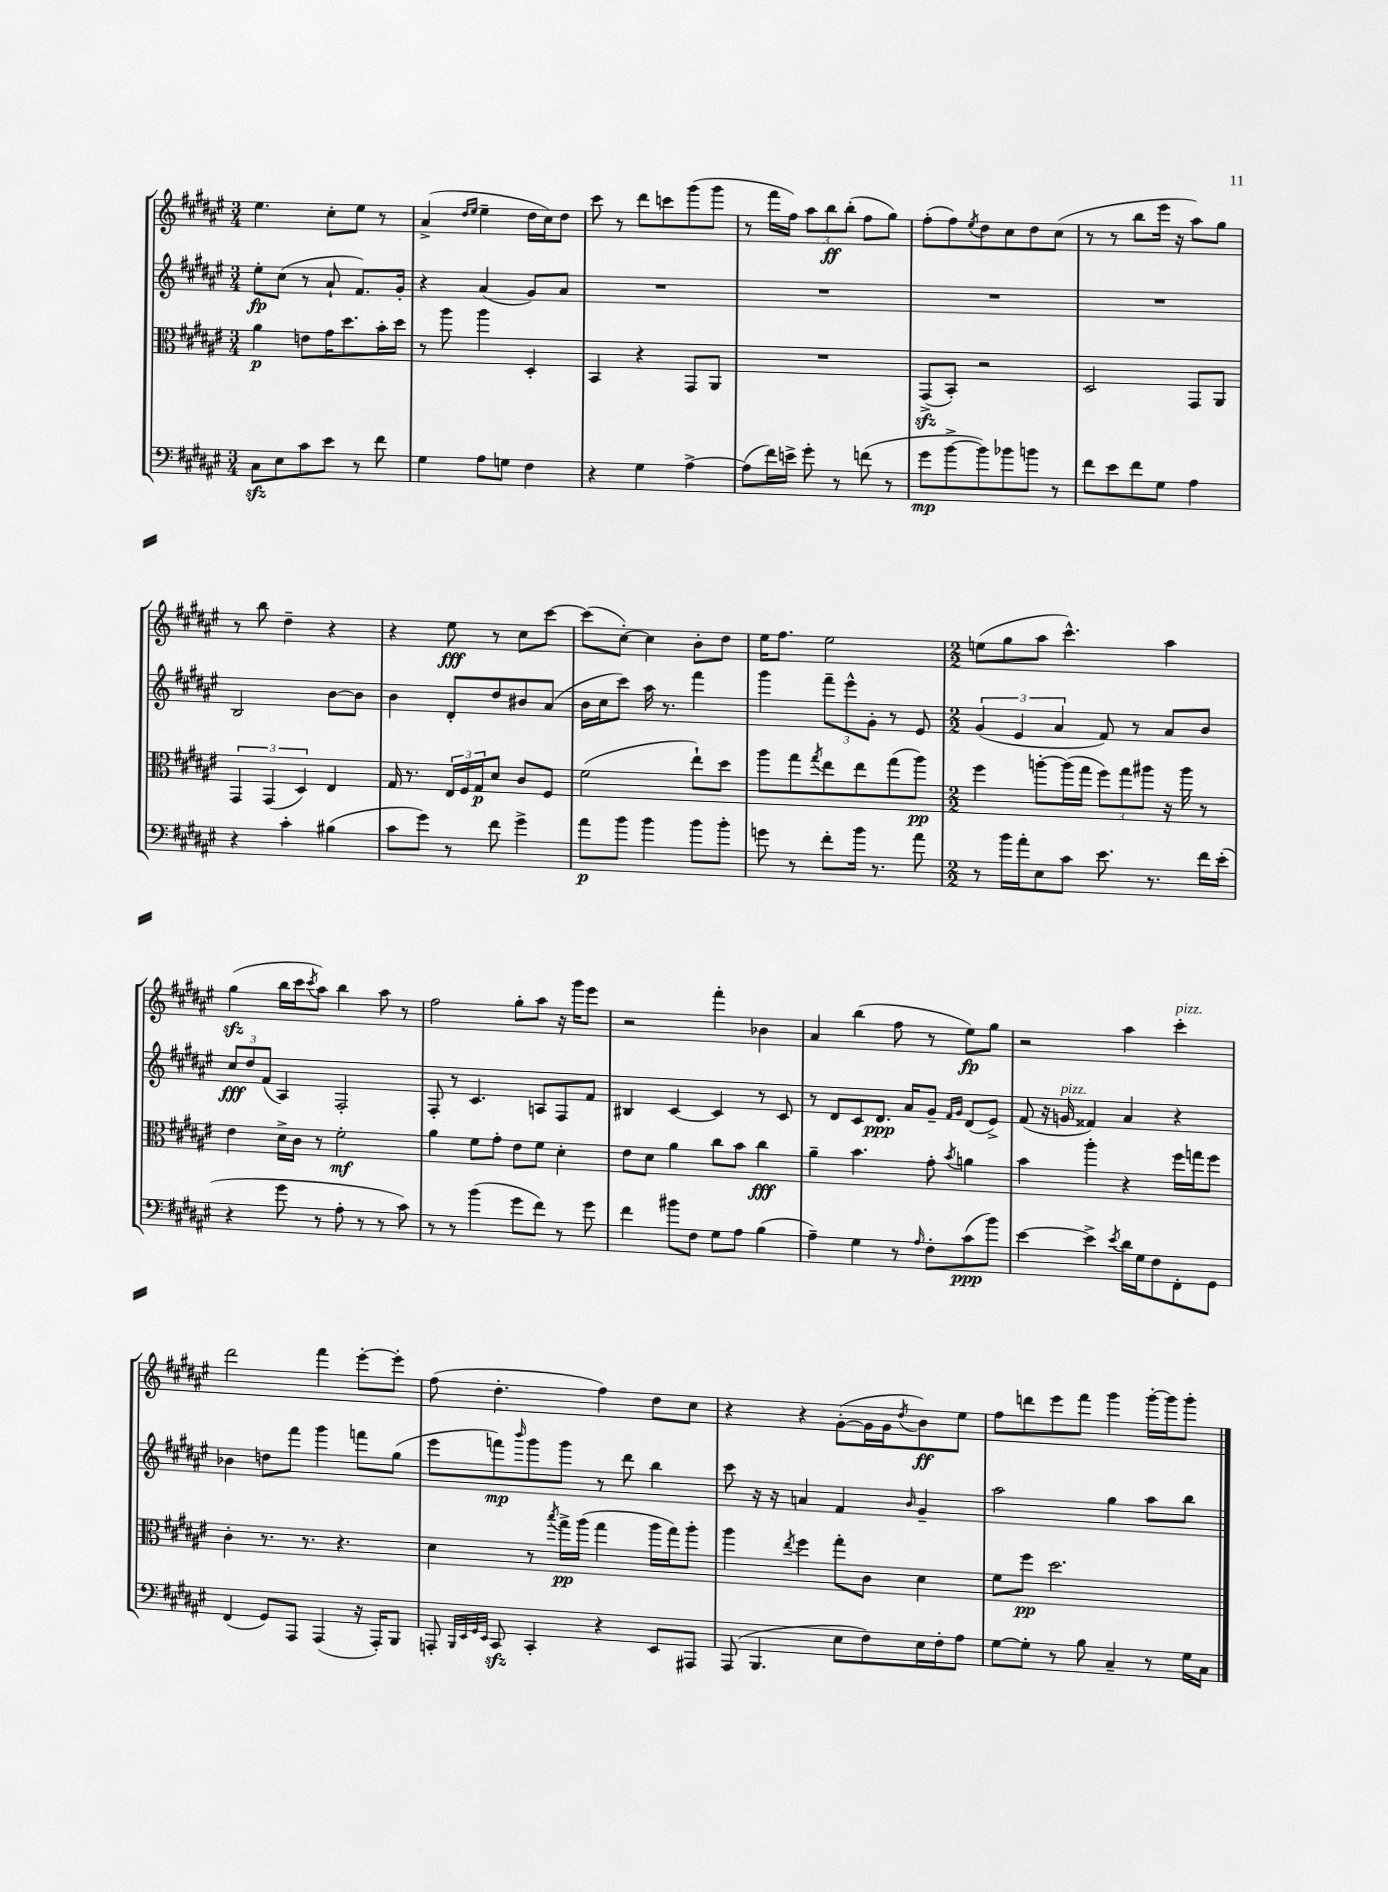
<<
\new StaffGroup <<
\new Staff = "s0" {
    \clef treble \key fis \major \numericTimeSignature \time 3/4
    eis''4. cis''8-. eis''8 r8 |
    ais'4->( \grace { dis''16 eis''16 } eis''4-- dis''16 cis''16) dis''8 |
    cis'''8 r8 dis'''8 c'''8 gis'''8( gis'''8 |
    r8 fis'''16 fis''16) \tuplet 3/2 { ais''8 b''8\ff b''8-.( } fis''8 gis''8) |
    fis''8-.( fis''8) \acciaccatura { eis''8 } dis''8 cis''8 dis''8 cis''8( |
    r8 r8 b''8 eis'''16 r16 ais''8) gis''8 |
    r8 b''8 dis''4-- r4 |
    r4 eis''8\fff r8 cis''8 cis'''8~ |
    cis'''8( cis''8~-.) cis''4 b'8-. dis''8 |
    eis''16 fis''8. eis''2 |
    \numericTimeSignature \time 2/2 e''8( gis''8 ais''8 cis'''4.-^) ais''4 |
    gis''4\sfz( b''16 cis'''16 \acciaccatura { cis'''8 } ais''8) b''4 ais''8 r8 |
    fis''2 gis''8-. ais''8 r16 gis'''16 eis'''8 |
    r2 fis'''4-. bes'4 |
    ais'4 b''4( fis''8 r8 eis''8\fp) gis''8 |
    r2 ais''4 cis'''4-.^\markup { \italic "pizz." } |
    dis'''2 fis'''4 eis'''8~-. eis'''8-. |
    fis''8( dis''4.-. fis''4) dis''8 cis''8 |
    r4 r4 gis'8~-.( gis'16 gis'16 \acciaccatura { dis''8 } b'8\ff) eis''8 |
    fis''8 d'''8 eis'''8 fis'''8 gis'''4 gis'''16~-. gis'''16 gis'''8-. \bar "|." |
}
\new Staff = "s1" {
    \clef treble \key fis \major \numericTimeSignature \time 3/4
    eis''8-.\fp cis''8( r8 ais'8-! fis'8.) gis'16-. |
    r4 ais'4( gis'8) ais'8 |
    R2. |
    R2. |
    R2. |
    R2. |
    b2 b'8~ b'8 |
    b'4 dis'8-. dis''8 bis'8 ais'8( |
    b'16 cis''16 cis'''8) ais''16 r8. fis'''4 |
    gis'''4 \tuplet 3/2 { fis'''8-- eis'''8-^ gis'8-. } r8 eis'8 |
    \numericTimeSignature \time 2/2 \tuplet 3/2 { gis'4( eis'4 ais'4 } fis'8) r8 ais'8 b'8 |
    \tuplet 3/2 { cis''8\fff dis''8 fis'8( } ais4) fis2-. |
    fis8-. r8 cis'4. a8 fis8 fis'8 |
    bis4 cis'4~ cis'4 r8 cis'8 |
    r8 dis'8 cis'8 dis'8.\ppp ais'16 gis'8-- \grace { fis'16 gis'16 } dis'8( eis'8->) |
    fis'8( r16 g'16^\markup { \italic "pizz." } fisis'4) ais'4 r4 |
    bes'4 d''8 fis'''8 gis'''4 f'''8 gis''8( |
    eis'''8 f'''8\mp) \grace { b'''16 } gis'''8 gis'''8 r8 dis'''8 b''4 |
    cis'''8 r16 r16 a'4 fis'4 \grace { b'16 } gis'4-- |
    ais''2 gis''4 ais''8 b''8 \bar "|." |
}
\new Staff = "s2" {
    \clef alto \key fis \major \numericTimeSignature \time 3/4
    ais'4\p e'8 gis'16 dis''8. b'16-. dis''16 |
    r8 ais''8 ais''4 dis4-. |
    b,4 r4 gis,8 ais,8 |
    R2. |
    gis,8->\sfz( b,8-.) r2 |
    dis2 gis,8 ais,8 |
    \tuplet 3/2 { gis,4 gis,4( dis4) } eis4 |
    gis16 r8. \tuplet 3/2 { eis16 fis16 gis16\p } dis'8 cis'8 fis8 |
    fis'2( eis''8-!) dis''8 |
    ais''8 gis''8 \acciaccatura { gis''8 } eis''8 eis''8 gis''8( ais''8\pp) |
    \numericTimeSignature \time 2/2 fis''4 a''8~-. a''16( gis''16 \tuplet 3/2 { fis''8) gis''8 ais''8 } r16 ais''16 r8 |
    eis'4 dis'16-> cis'16 r8 fis'2-.\mf |
    ais'4 fis'8 gis'8-. eis'8 fis'8 dis'4-. |
    eis'8 dis'8 ais'4 cis''8 b'8 cis''4\fff |
    ais'4-- b'4. gis'8-. \acciaccatura { b'8 } a'4 |
    b'4 ais''4-. r4 fis''16 g''16 fis''8 |
    cis'4-. r8. r8. r4. |
    dis'4 r8 \acciaccatura { b''8 } gis''16->\pp ais''16( gis''4 ais''16 gis''16) ais''8-. |
    ais''4 \acciaccatura { eis''8 } fis''4 gis''8-. cis'8 dis'4 |
    fis'8 fis''8\pp dis''2. \bar "|." |
}
\new Staff = "s3" {
    \clef bass \key fis \major \numericTimeSignature \time 3/4
    cis8\sfz eis8 cis'8 eis'8 r8 fis'8 |
    gis4 ais8 g8 fis4 |
    r4 gis4 ais4~-> |
    ais8( fis'16) e'16-> gis'8-. r8 f'8( r8 |
    gis'8\mp b'8~-> b'8) bes'8 b'8 r8 |
    fis'8 eis'8 fis'8 gis8 ais4 |
    r4 cis'4-. bis4( |
    cis'8 gis'8) r8 fis'8 gis'4-> |
    ais'8\p b'8 b'4 b'8 b'8-. |
    g'8 r8 fis'8-. b'16 r8. ais'8 |
    \numericTimeSignature \time 2/2 r8 b'16 ais'16-. eis8 cis'8 eis'8. r8. fis'16 eis'16-.( |
    r4 gis'8 r8 ais8-. r8 r8 cis'8) |
    r8 r8 b'4( gis'8 fis'8) r8 gis'8 |
    fis'4 bis'8 fis8 gis8 ais8 b4( |
    ais4--) gis4 r8 \grace { ais16 } fis8-. cis'8\ppp( b'8) |
    eis'4~ eis'4-> \acciaccatura { eis'8 } dis'16 gis16 fis8 fis,8-. gis,8 |
    fis,4( gis,8) ais,,8 ais,,4( r16 ais,,16-.) b,,8 |
    a,,8-. \grace { b,,32 eis,32 gis,32 eis,32 } cis,8\sfz cis,4-. r4 eis,8 ais,,8 |
    ais,,8( b,,4. eis8 fis8) eis16 fis16-. ais8 |
    gis8~ gis8-. r8 b8 cis4-- r8 gis16 cis16 \bar "|." |
}
>>
>>
\layout { \context { \Score \remove "Bar_number_engraver" } }
